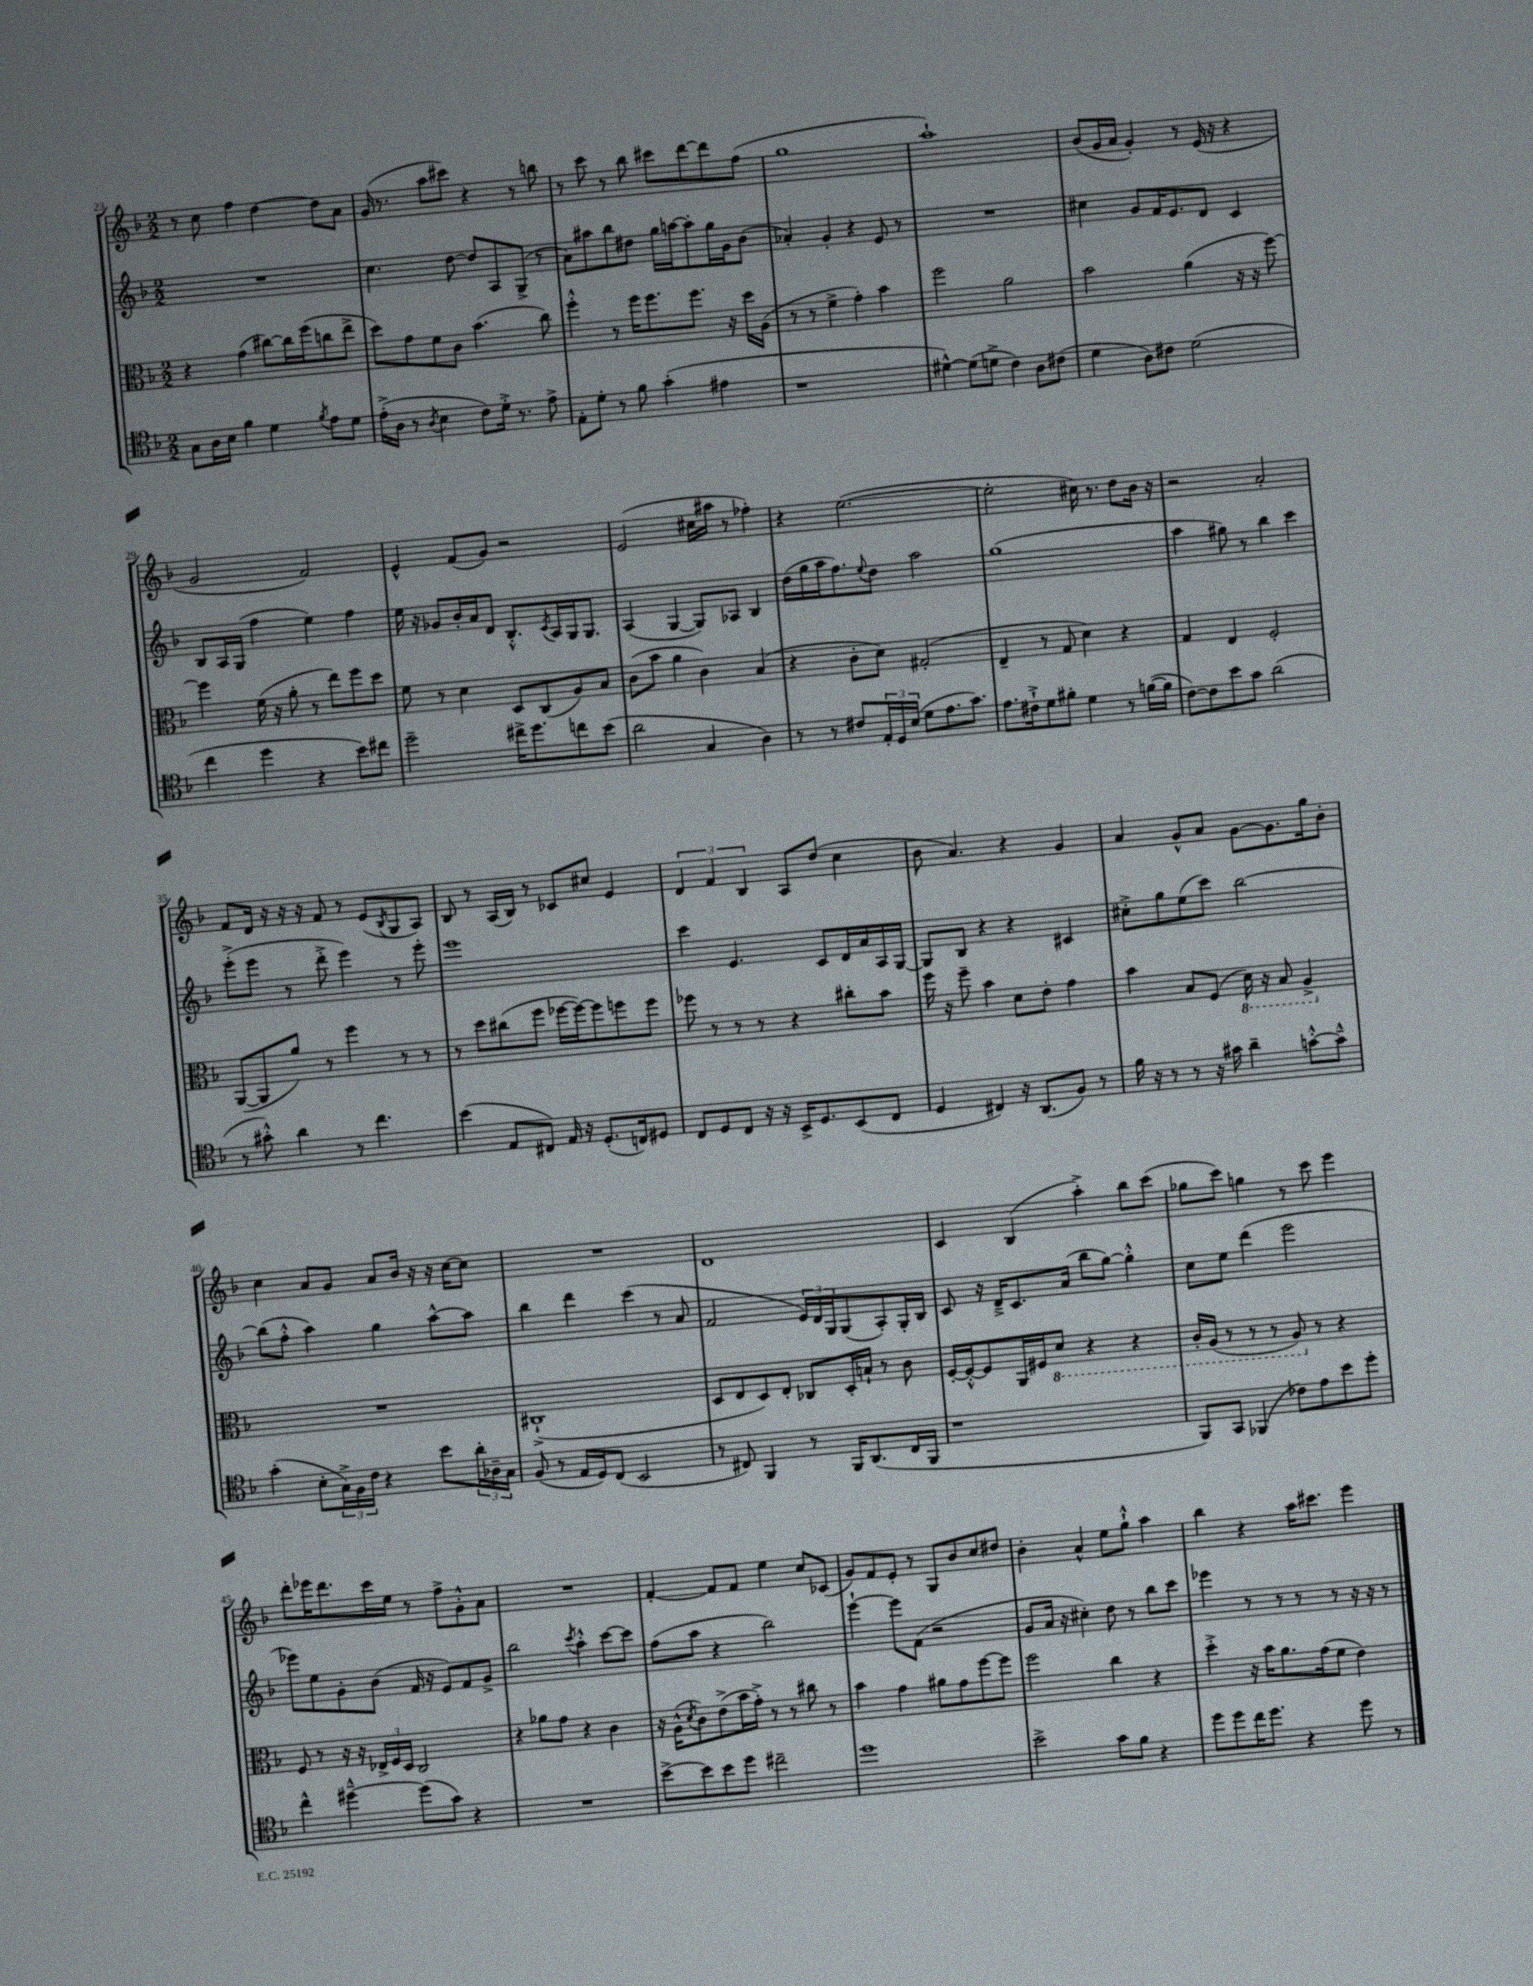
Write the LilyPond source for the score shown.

<<
\new StaffGroup <<
\new Staff = "s0" {
    \clef treble \key f \major \numericTimeSignature \time 2/2
    r8 c''8 f''4 d''4~ d''8 a'8 |
    g'16( r8. a''8 cis'''8) r4 r8 b''8 |
    r8 c'''8 r8 bes''8 cis'''8 d'''8~ d'''8 f''8( |
    g''1 |
    a''1-!) |
    bes'8( g'16 a'16 g'4-.) r8 e'16( r16 r4 |
    g'2 f'2) |
    e'4-^ f'8( g'8) r2 |
    e'2( cis''16 ais''16 r8 fes''4-.) |
    r4 e''2.~( |
    e''2-. cis''16) r8. d''8 bes'16 r16 |
    r2 a'2-. |
    f'8 d'16 r16 r16 r16 f'8 r8 e'8( \acciaccatura { bes8 } g8 a8) |
    bes8 r8 a16( bes16) r8 ces'8 cis''8 e'4 |
    \tuplet 3/2 { d'4 f'4 bes4 } a8 d''8( c''4 |
    bes'8 a'4.) r4 g'4 |
    a'4 g'8-^ a'8 g'8~ g'8. g''16 bes'8-. |
    c''4 a'8 g'8 a'8 bes'16 r16 r16 c''16~ c''8 |
    R1 |
    d'1 |
    c'4 bes4( a''4-.->) bes''8 c'''8( |
    ges''8 c'''8) g''4 r8 c'''8 e'''4 |
    d'''8-. ees'''16 d'''8. c'''16 e''16 r8 f''8-> g'8-.-^ a'8 |
    R1 |
    f'4~-. f'8 f'8 e''4 c''8 ces'8( |
    g'8) f'8 e'8-. r8 g8 bes'8 c''8 dis''8 |
    bes'4-. a'4-^ e''8 g''8-!-^ a''4 |
    bes''4 r4 a''16 cis'''8. e'''4 \bar "|." |
}
\new Staff = "s1" {
    \clef treble \key f \major \numericTimeSignature \time 2/2
    R1 |
    c''4. d''8~ d''8 a8 g8->( r8 |
    a'8) ais''8 bes''8 dis''8 g''16 a''16~ a''8-. g''16 g'16 bes'8( |
    aes'4-.) g'4-. r4 e'8 r8 |
    R1 |
    cis''4 g'8 f'16 e'8. d'8 c'4 |
    bes8 a16 g16( f''4 e''4) f''4 |
    e''16 r16 ges'8 bes'16-. a'16 d'8 bes8.-.-^ \acciaccatura { c'8 } a16 g16 g8. |
    a4( g4~ g8) aes8 bes4 |
    d''16( g''16 a''16 f''8.) \appoggiatura { e''8 } d''8 a''2 |
    g''1( |
    a''4 gis''8) r8 bes''4 c'''4 |
    e'''8-.->( e'''8 r8 d'''8-.-> e'''4) r8 e'''8-. |
    e'''1 |
    c'''4 e'4. c'8 d'16 a'16 a16 g16~ |
    g8 bes8 r4 r4 cis'4 |
    cis''8-.-> g''8 e''8( c'''8) bes''2~ |
    bes''8( f''8-.-^ a''4) g''4 a''8~-^ a''8 |
    bes''4 d'''4 c'''4( r8 a'8 |
    f'2 \tuplet 3/2 { e'16) d'16 g16 } g8( a8-.) g16-. bes16 |
    c'8 r16 d'16---> c'8. a'16( bes''8 g''8~) g''4-.-^ |
    c''8 e''8 d'''4( e'''2 |
    ees'''8) e''8 g'8-. bes'8( f'16 r16 e'8) f'8 g'8-> |
    bes''2 \acciaccatura { c'''8 } a''4-.-^ c'''8~ c'''8 |
    f''8( a''8 r4 bes''2) |
    e'''4~-! e'''8 f'8( r2 |
    g'8 a'16 r16 cis''4-.) d''8 r8 bes''8 c'''8 |
    ees'''4 r8 r8 r8 r8 r16 r16 r8 \bar "|." |
}
\new Staff = "s2" {
    \clef alto \key f \major \numericTimeSignature \time 2/2
    r4 g'4( cis''8~) cis''16 f''16( c''8 e''8-> |
    d''8) g'8 f'8 c'8 bes'4.( c''8) |
    f''4-.-^ r8 f''16 f''8. f''8. r16 d''16 a16( |
    r8 r8 f'4-> g'4-.) bes'4 |
    f''2 a'2 |
    bes'2 a'4( r16 r16 f''8~) |
    f''4 f'16( r16 a'8-. r8 e''8) f''8 d''8 |
    f'8 r8 d'4 d8 c8( a8) bes8 |
    c'8( bes'8 a'4 c'4) bes4( |
    r4 c'8-. d'8) gis2-.( |
    e4-- r8 g8 d'4) r4 |
    g4 e4 f2-. |
    a,8~( a,8 a'8) r8 f''4 r8 r8 |
    r8 d''8 cis''8( f''8 fes''16~ fes''16~) fes''8 f''8 f''8 |
    fes''8 r8 r8 r8 r4 cis''8-. bes'8 |
    f''16 r16 f''8-- bes'4 d'8 e'8-. g'4 |
    bes'4 bes8 f8( \ottava #-1 d16) r16 bes,8 a,4-> \ottava #0 |
    R1 |
    cis1-!->( |
    d8 e8 d8) e8-. ces8 d16-. b16-! r8 c'8 |
    f16~-. f16~-.-^ f8 a,16 fis16 \ottava #-1 d8 r4 r4 |
    c16-. a,16( r8 r8 r8 a,8) \ottava #0 r8 r4 |
    f8 r8 r16 r16 \tuplet 3/2 { ees16-> f16 d16 } c2 |
    r4 aes'8 g'8 r4 c'4 |
    r16 a16-^( \acciaccatura { d'8 } c'8) e'8->( bes'16 g'16-.->) r8 r8 cis''8 r8 |
    bes'4 g'4 ais'8 g'8 f''8~ f''8 |
    f''2 c''4 r4 |
    d''4-.-> r16 bes'16 a'8. g'16( f'8 e'4) \bar "|." |
}
\new Staff = "s3" {
    \clef tenor \key f \major \numericTimeSignature \time 2/2
    g8 a16 bes16 f'4 d'4 \acciaccatura { f'8 } e'8 d'8 |
    e'16-.->( a16 r8 \acciaccatura { a8 } bes4 c'8) d'16-.-> r8. e'8-> |
    e8-. d'8-. r8 f'8 g'4-.( eis'4 |
    r1 |
    dis'4~-^) dis'8( d'8-> c'4) a8 cis'8( |
    d'4 a8) cis'8 d'2( |
    c''4 d''4 r4 bes'8) cis''8 |
    d''2-- cis''16-> d''8. c''8 bes'8( |
    a'2 g4 a4) |
    r8 r8 cis'8 \tuplet 3/2 { e16-. d16 bes16( } d'8 e'8. g'8.) |
    e'8. cis'16-!-> d'8 fis'8-. d'4 r8 f'16~( f'16 |
    c'8~) c'8 bes'8 g'8 a'2( |
    r8 gis'8-.-^) a'4 r8 c''4. |
    bes'4( e8 cis8) e16 r16 d8.-.( c16) dis8 |
    c8 d8 c8 r16 r16 bes,16-> d8. bes,8( c8 |
    d4 cis4) r16 a,8.( f8) r8 |
    f'16 r16 r8 r8 r16 gis'16 a'4-- g'8~-.-^ g'8---^ |
    g'4-.( bes8-. \tuplet 3/2 { g16->) f16 c'16 } r4 bes'8 \tuplet 3/2 { a'16-. aes16-- g16 } |
    f8( r8 e16 d16) c8( bes,2 |
    r8 cis8) f,4 r8 f,16 a,8.( cis16 f,16 |
    r1 |
    f,8) g,8 fes,4( ces'8) e'8 bes'8 d''8-. |
    c''4-^ dis''4~---^ dis''8( g'8) r4 |
    R1 |
    bes'8~-> bes'8 bes'8 d''8 cis''2-- |
    d''1 |
    bes'2-> g'8 f'8 r4 |
    d''8 d''8 c''16 d''8. r4 d''8 r8 \bar "|." |
}
>>
>>
\layout { \context { \Score currentBarNumber = #23 } }
